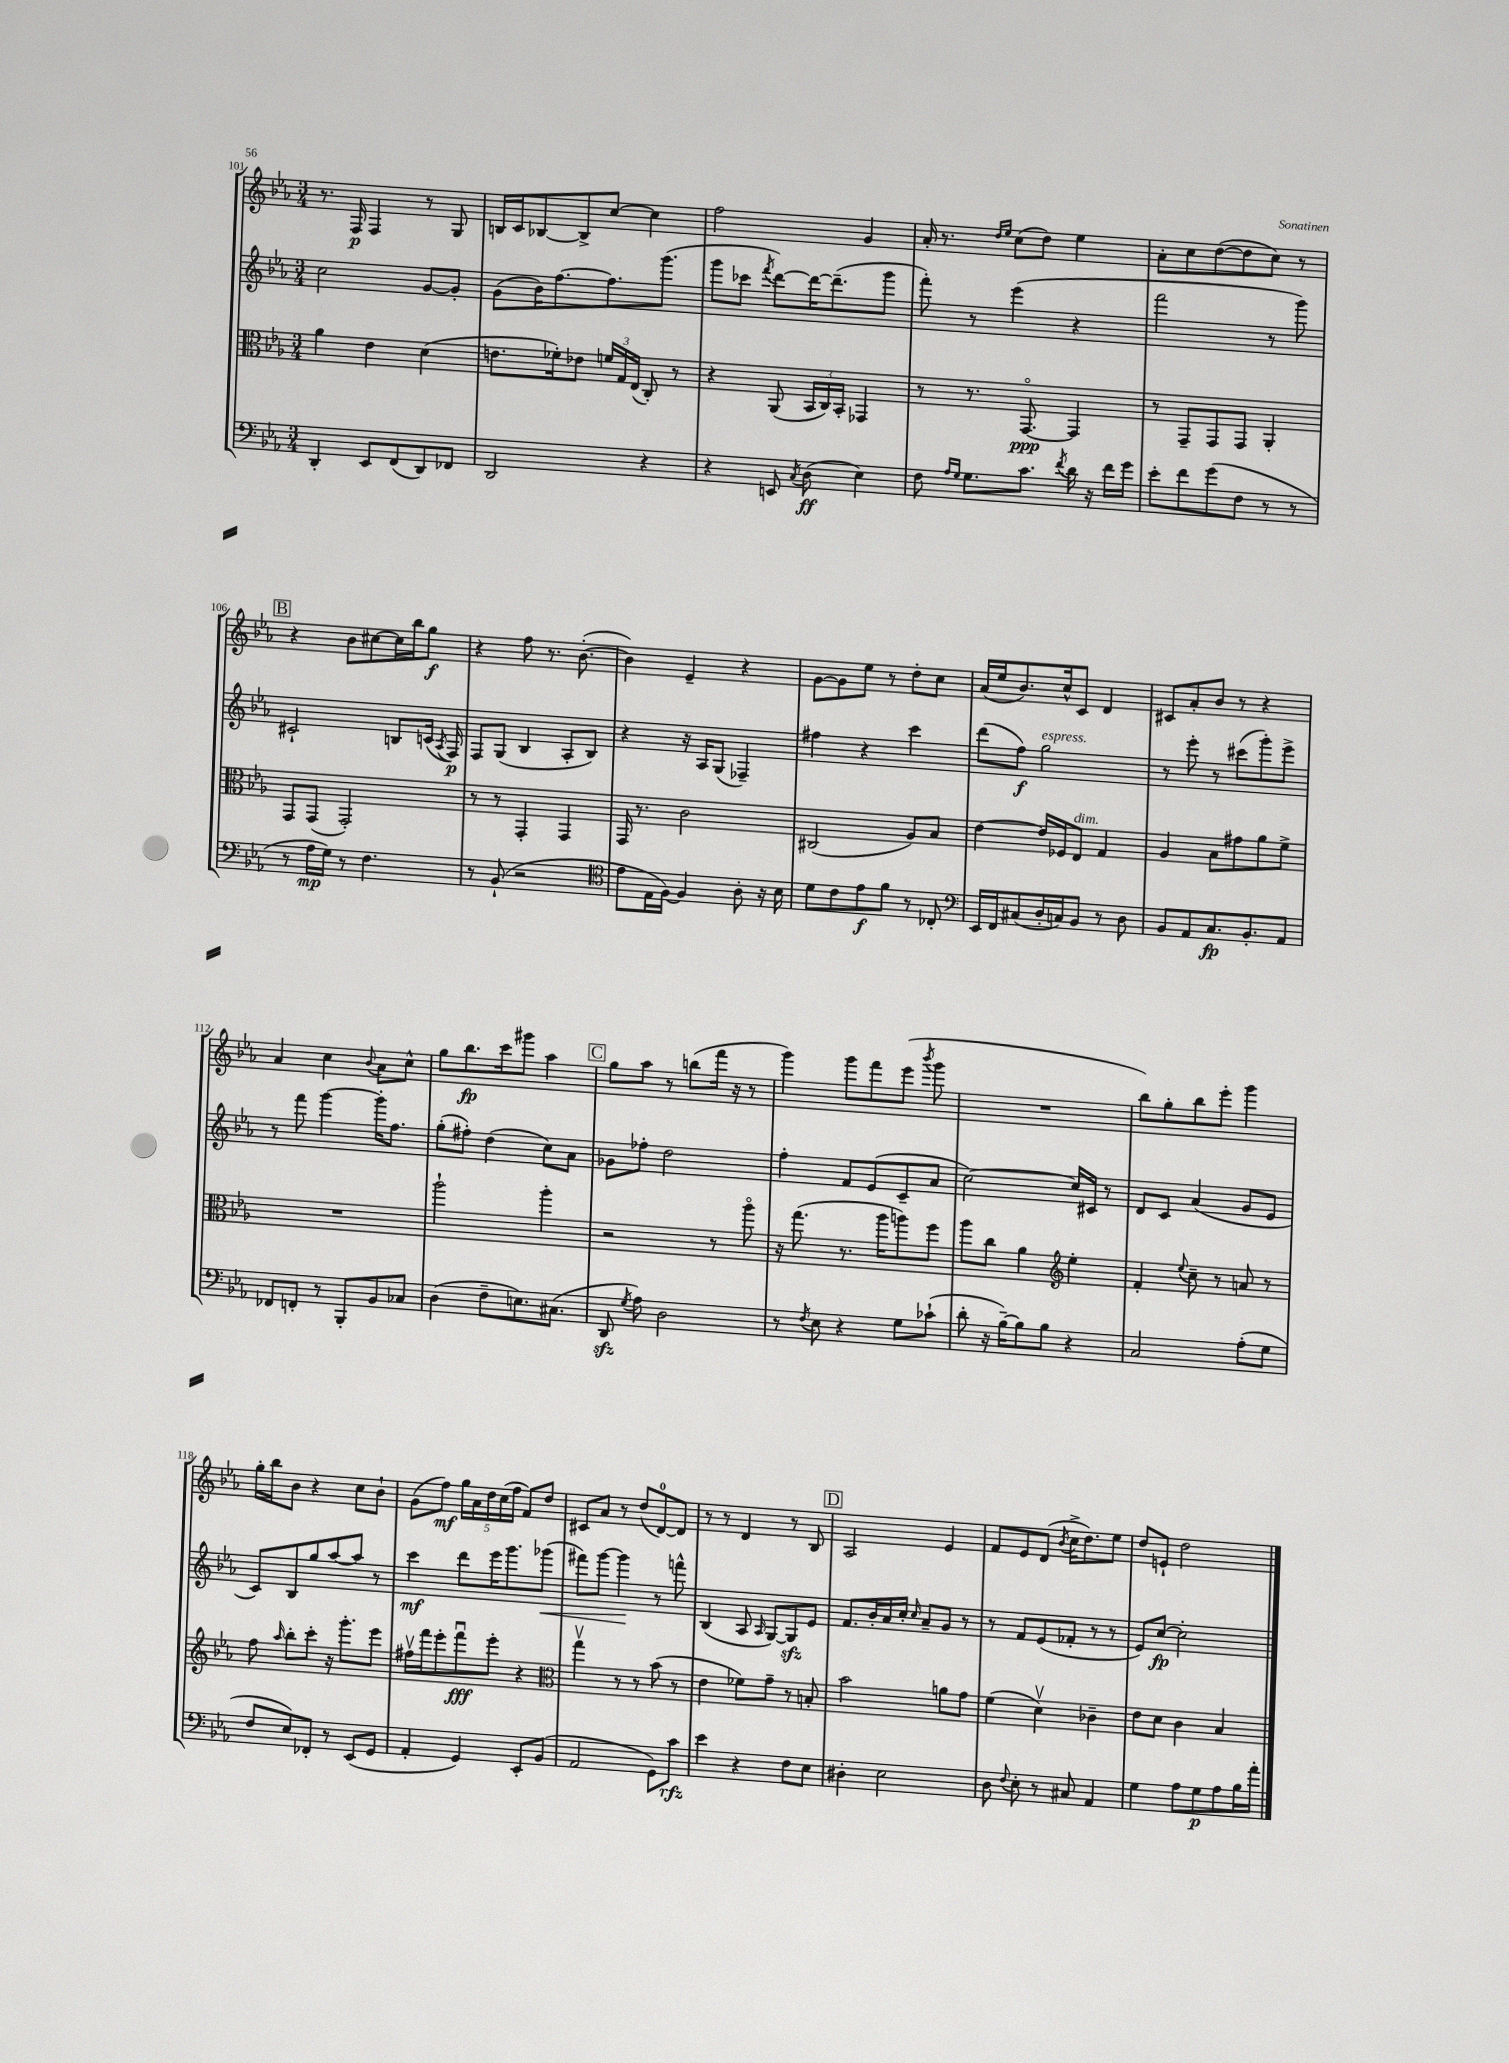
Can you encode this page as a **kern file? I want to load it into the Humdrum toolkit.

**kern	**dynam	**kern	**dynam	**kern	**dynam	**kern	**dynam
*part4	*part4	*part3	*part3	*part2	*part2	*part1	*part1
*staff4	*staff4	*staff3	*staff3	*staff2	*staff2	*staff1	*staff1
*clefF4	*	*clefC3	*	*clefG2	*	*clefG2	*
*k[b-e-a-]	*	*k[b-e-a-]	*	*k[b-e-a-]	*	*k[b-e-a-]	*
*M3/4	*	*M3/4	*	*M3/4	*	*M3/4	*
=101	=101	=101	=101	=101	=101	=101	=101
4DD'/	.	4a-\	.	2cc\	.	8.r	.
.	.	.	.	.	.	16F/	p
8EE-/L	.	4e-\	.	.	.	4F/	.
(8FF/	.	.	.	.	.	.	.
8DD/)	.	(4d\	.	[8g/L	.	8r	.
8FF-X/J	.	.	.	8g'/J]	.	8G/	.
=102	=102	=102	=102	=102	=102	=102	=102
2DD/	.	8.en\L	.	(8g\L	.	16Bn/LL	.
.	.	.	.	.	.	16c/J	.
.	.	.	.	16b-\K)	.	[8B-X/	.
.	.	16f-X'\k)	.	[8.ff\	.	.	.
.	.	8e-X\J	.	.	.	8B-^/]	.
.	.	24fn/LL	.	8.ff\]	.	[8cc/J	.
.	.	24G/	.	.	.	.	.
.	.	(24E-/JJ	.	.	.	.	.
4r	.	8C'/)	.	.	.	4cc\]	.
.	.	.	.	(8.ggg\J	.	.	.
.	.	8r	.	.	.	.	.
=103	=103	=103	=103	=103	=103	=103	=103
4r	.	4r	.	8ggg\L	.	2ff\	.
.	.	.	.	8ccc-X\J	.	.	.
.	.	.	.	8qfff/	.	.	.
8EEn/	.	(8AA-/	.	[8ddd\L)	.	.	.
8qC/	.	.	.	.	.	.	.
(8D\	ff	24BB-/LL	.	16ddd\K_	.	.	.
.	.	24C/)	.	.	.	.	.
.	.	.	.	(8.ddd~\]	.	.	.
.	.	24BB-'/JJ	.	.	.	.	.
4E-\)	.	4GG-X/	.	.	.	4g/	.
.	.	.	.	8ggg\J	.	.	.
=104	=104	=104	=104	=104	=104	=104	=104
8F\	.	8r	.	8fff'\)	.	16a-'/	.
.	.	.	.	.	.	8.r	.
16qqA-/LL	.	.	.	.	.	.	.
16qqG/JJ	.	.	.	.	.	.	.
8.G\L	.	8.r	.	8r	.	.	.
.	.	.	.	.	.	16qqdd/LL	.
.	.	.	.	.	.	16qqee-/JJ	.
.	.	.	.	(4eee-\	.	(8cc\L	.
8.c\J	.	[8.GG/	ppp	.	.	.	.
.	.	.	.	.	.	8dd\J)	.
8qf/	.	.	.	.	.	.	.
16d\	.	4GG/]	.	4r	.	4ee-\	.
16r	.	.	.	.	.	.	.
16f\LL	.	.	.	.	.	.	.
16g\JJ	.	.	.	.	.	.	.
=105	=105	=105	=105	=105	=105	=105	=105
8e-'\L	.	8r	.	2fff\	.	8a-'\L	.
8f\	.	8GG~/L	.	.	.	8cc\	.
(8g\	.	8GG/	.	.	.	([8dd\	.
8F\J	.	8GG/J	.	.	.	8dd\]	.
8r	.	4AA-'/	.	8r	.	8cc\J)	.
8r	.	.	.	8ggg\)	.	8r	.
!!LO:LB:g=z
!!LO:REH:place=s1:t=B
=106	=106	=106	=106	=106	=106	=106	=106
8r	.	8GG/L	.	2c#X`/	.	4r	.
16A-\LL	mp	(8GG/J	.	.	.	.	.
16G\JJ)	.	.	.	.	.	.	.
8r	.	2GG'/)	.	.	.	8b-\L	.
4.F\	.	.	.	.	.	[8cc#X\	.
.	.	.	.	8Bn/L	.	16cc#\L]	.
.	.	.	.	.	.	16bb-\J	.
.	.	.	.	(16cn/Jk	.	8gg\J	f
.	.	.	.	8qA-/	.	.	.
.	.	.	.	16F/)	p	.	.
=107	=107	=107	=107	=107	=107	=107	=107
8r	.	8r	.	8F/L	.	4r	.
(8BB-`/	.	8r	.	(8G/J	.	.	.
2r	.	4GG'/	.	4B-/	.	8ff\	.
.	.	.	.	.	.	8.r	.
.	.	4GG/	.	8A-'/L	.	.	.
.	.	.	.	.	.	([8.b-'\	.
.	.	.	.	8B-/J)	.	.	.
=108	=108	=108	=108	=108	=108	=108	=108
*clefC4	*	*	*	*	*	*	*
8e-\L	.	16GG/	.	4r	.	4b-\])	.
.	.	8.r	.	.	.	.	.
16E-\L	.	.	.	.	.	.	.
[16F\JJ)	.	.	.	.	.	.	.
4F/]	.	2c\	.	16r	.	4e-~/	.
.	.	.	.	16A-/KL	.	.	.
.	.	.	.	(8G/J	.	.	.
8A-'\	.	.	.	4F-X~/)	.	4r	.
16r	.	.	.	.	.	.	.
16B-\	.	.	.	.	.	.	.
=109	=109	=109	=109	=109	=109	=109	=109
8d\L	.	(2C#X/	.	4ff#X\	.	[8g\L	.
8c\	.	.	.	.	.	8g\]	.
8e-\	f	.	.	4r	.	8ee-\J	.
8f\J	.	.	.	.	.	8r	.
8r	.	8A-/L)	.	4ccc\	.	8dd'\L	.
8C-X'/	.	8B-/J	.	.	.	8cc\J	.
=110	=110	=110	=110	=110	=110	=110	=110
*clefF4	*	*	*	*	*	*	*
16EE-/LL	.	[4e-\	.	(8ddd\L	.	(16a-/LL	.
16FF/J	.	.	.	.	.	16ee-/J	.
(8C#X/	.	.	.	8ff\J)	f	8.b-/)	.
!	!	!	!	!LO:TX:a:i:t=espress.	!	!	!
16D'/L	.	16e-/LL]	.	2gg\	.	.	.
16Cn/J)	.	16F-X/J	.	.	.	16cc^^/k	.
!	!	!LO:TX:a:i:t=dim.	!	!	!	!	!
8BB-/J	.	8E-/J	.	.	.	8c/J	.
8r	.	4G/	.	.	.	4d/	.
8D\	.	.	.	.	.	.	.
=111	=111	=111	=111	=111	=111	=111	=111
8BB-/L	.	4A-/	.	8r	.	8c#X/L	.
8AA-/	.	.	.	8eee-'\	.	8a-'/	.
8.C/	fp	8B-\L	.	8r	.	8b-/J	.
.	.	8g#X\	.	(8ccc#X\L	.	8r	.
8.BB-'/	.	.	.	.	.	.	.
.	.	8a-\	.	8ggg'\)	.	4r	.
8AA-/J	.	8f^\J	.	8eee-^\J	.	.	.
!!LO:LB:g=z
=112	=112	=112	=112	=112	=112	=112	=112
8FF-X/L	.	2.r	.	8r	.	4a-/	.
8FFn'/J	.	.	.	8fff\	.	.	.
8r	.	.	.	[4ggg\	.	4cc\	.
8BBB-'/L	.	.	.	.	.	.	.
.	.	.	.	.	.	8qqb-/	.
8BB-/	.	.	.	16ggg'\KL]	.	8a-\L	.
.	.	.	.	8.ff\J	.	.	.
8C-X/J	.	.	.	.	.	8cc^^\J	.
=113	=113	=113	=113	=113	=113	=113	=113
(4D\	.	2aa-`\	.	(8gg'\L	.	8gg\L	.
.	.	.	.	8ff#X'\J)	.	8.bb-\	fp
8F~\L	.	.	.	(4dd\	.	.	.
.	.	.	.	.	.	16ccc\k	.
8.En\)	.	.	.	.	.	8ggg#X\J	.
.	.	4aa-'\	.	8cc\L)	.	4aa-\	.
(8.C#X\J	.	.	.	.	.	.	.
.	.	.	.	8a-\J	.	.	.
!!LO:REH:place=s1:t=C
=114	=114	=114	=114	=114	=114	=114	=114
8DDzz/	.	2r	.	8g-X\L	.	8gg\L	.
8qG/	.	.	.	.	.	.	.
8A-\)	.	.	.	8ff-X'\J	.	8aa-\J	.
2D\	.	.	.	2dd\	.	8r	.
.	.	.	.	.	.	(8bbn\L	.
.	.	8r	.	.	.	16fff\Jk	.
.	.	.	.	.	.	16r	.
.	.	8aa-\	.	.	.	8r	.
=115	=115	=115	=115	=115	=115	=115	=115
8r	.	16r	.	4ff'\	.	4ggg\)	.
.	.	(8.gg\	.	.	.	.	.
8qF/	.	.	.	.	.	.	.
8E-\	.	.	.	.	.	.	.
4r	.	8.r	.	8f/L	.	8ggg\L	.
.	.	.	.	(8e-/	.	8fff\	.
.	.	16aa-\KL	.	.	.	.	.
8G\L	.	8aan\)	.	8c~/	.	(8eee-\J	.
.	.	.	.	.	.	8qbbb-/	.
(8c-X`\J	.	8ff\J	.	8a-/J	.	8ggg\	.
=116	=116	=116	=116	=116	=116	=116	=116
8d'\	.	8aa-\L	.	[2cc\)	.	2.r	.
16r	.	8cc\J	.	.	.	.	.
[16B-~\KL)	.	.	.	.	.	.	.
8B-\]	.	4a-\	.	.	.	.	.
8B-\J	.	.	.	.	.	.	.
*	*	*clefG2	*	*	*	*	*
4r	.	4ee-'\	.	16cc/LL]	.	.	.
.	.	.	.	16c#X/JJ	.	.	.
.	.	.	.	8r	.	.	.
=117	=117	=117	=117	=117	=117	=117	=117
2C/	.	4f'/	.	8d/L	.	8bb-\L)	.
.	.	.	.	8c/J	.	8gg'\	.
.	.	8qqee-/	.	.	.	.	.
.	.	8cc~\	.	(4a-/	.	8bb-\	.
.	.	8r	.	.	.	8eee-'\J	.
(8A-'\L	.	8an/	.	8g/L	.	4ggg\	.
8G\J	.	8r	.	8e-/J	.	.	.
!!LO:LB:g=z
=118	=118	=118	=118	=118	=118	=118	=118
8F/L	.	8ff\	.	8c/L)	.	16gg'\LL	.
.	.	.	.	.	.	16bb-\J	.
.	.	16qqaa-/	.	.	.	.	.
8E-/)	.	8bb-'\L	.	8B-/	.	8b-\J	.
8FF-X'/J	.	8ccc'\J	.	8gg/	.	4r	.
8r	.	16r	.	[8aa-/	.	.	.
.	.	8.ggg'\L	.	.	.	.	.
(8EE-/L	.	.	.	8aa-/J]	.	8cc\L	.
8GG/J	.	8eee-\J	.	8r	.	8b-`\J	.
=119	=119	=119	=119	=119	=119	=119	=119
4AA-'/	.	16ff#Xv\LL	.	4ccc\	mf	(8g\L	.
.	.	16fff\J	.	.	.	.	.
.	.	8eee-'\	.	.	.	8ff\J)	mf
4GG/)	.	8fffu\	fff	8ddd\L	.	20gg\LL	.
.	.	.	.	.	.	20a-\	.
.	.	.	.	.	.	20dd\	.
.	.	8eee-'\J	.	16eee-\K	.	.	.
.	.	.	.	.	.	(20cc\	.
.	.	.	.	8.ggg\	.	.	.
.	.	.	.	.	.	20ff\JJ	.
8EE-'/L	.	4r	.	.	.	8f/L)	.
!	!	!	!	!	!LO:HP:b	!	!
(8BB-/J	.	.	.	(8ggg-X\J	<	8dd/J	.
=120	=120	=120	=120	=120	=120	=120	=120
*	*	*clefC3	*	*	*	*	*
2AA-/	.	4ggv\	.	8fff#X\L)	.	8c#X/L	.
.	.	.	.	[8ggg\J	.	8a-/J	.
.	.	8r	.	4ggg\]	.	8r	.
.	.	8r	.	.	.	(8dd/L	.
8GG\L)	.	(8b-\	.	8r	[	[8d/)	.
8c\J	rfz	8r	.	8fffn^^\	.	8d/J]	.
=121	=121	=121	=121	=121	=121	=121	=121
4e-\	.	4e-\	.	(4B-/	.	8r	.
.	.	.	.	.	.	8r	.
4r	.	8f-X\L)	.	8A-/	.	4d/	.
.	.	.	.	16qqA-/	.	.	.
.	.	8g~\J	.	[8G/L)	.	.	.
8F\L	.	8r	.	8Gzz/]	.	8r	.
8E-\J	.	8Bn'/	.	8e-/J	.	8B-/	.
!!LO:REH:place=s1:t=D
=122	=122	=122	=122	=122	=122	=122	=122
4D#X'\	.	2b-\	.	8.f/L	.	2A-/	.
.	.	.	.	16b-'/L	.	.	.
2E-\	.	.	.	16a-/	.	.	.
.	.	.	.	16cc'/JJ	.	.	.
.	.	.	.	16qqcc/	.	.	.
.	.	.	.	8a-~/L	.	.	.
.	.	8an\L	.	8g/J	.	4e-/	.
.	.	8g\J	.	8r	.	.	.
=123	=123	=123	=123	=123	=123	=123	=123
8D\	.	(4f\	.	8r	.	8f/L	.
8qqF/	.	.	.	.	.	.	.
8E-'\	.	.	.	8f/L	.	8e-/	.
8r	.	4dv\)	.	(8e-/	.	(8d/J	.
.	.	.	.	.	.	8qb-/	.
8C#X/	.	.	.	8f-X'/J	.	16cc^\KL	.
.	.	.	.	.	.	8.dd\)	.
4AA-/	.	4c-X~\	.	8r	.	.	.
.	.	.	.	8r	.	8ee-\J	.
=124	=124	=124	=124	=124	=124	=124	=124
4G\	.	8e-\L	.	8e-/L)	.	8dd/L	.
.	.	8d\J	.	[8cc/J	fp	8en`/J	.
8A-\L	.	4c\	.	2cc'\]	.	2dd\	.
8G\	p	.	.	.	.	.	.
8A-\	.	4B-/	.	.	.	.	.
16B-\L	.	.	.	.	.	.	.
16a-'\JJ	.	.	.	.	.	.	.
==	==	==	==	==	==	==	==
*-	*-	*-	*-	*-	*-	*-	*-
